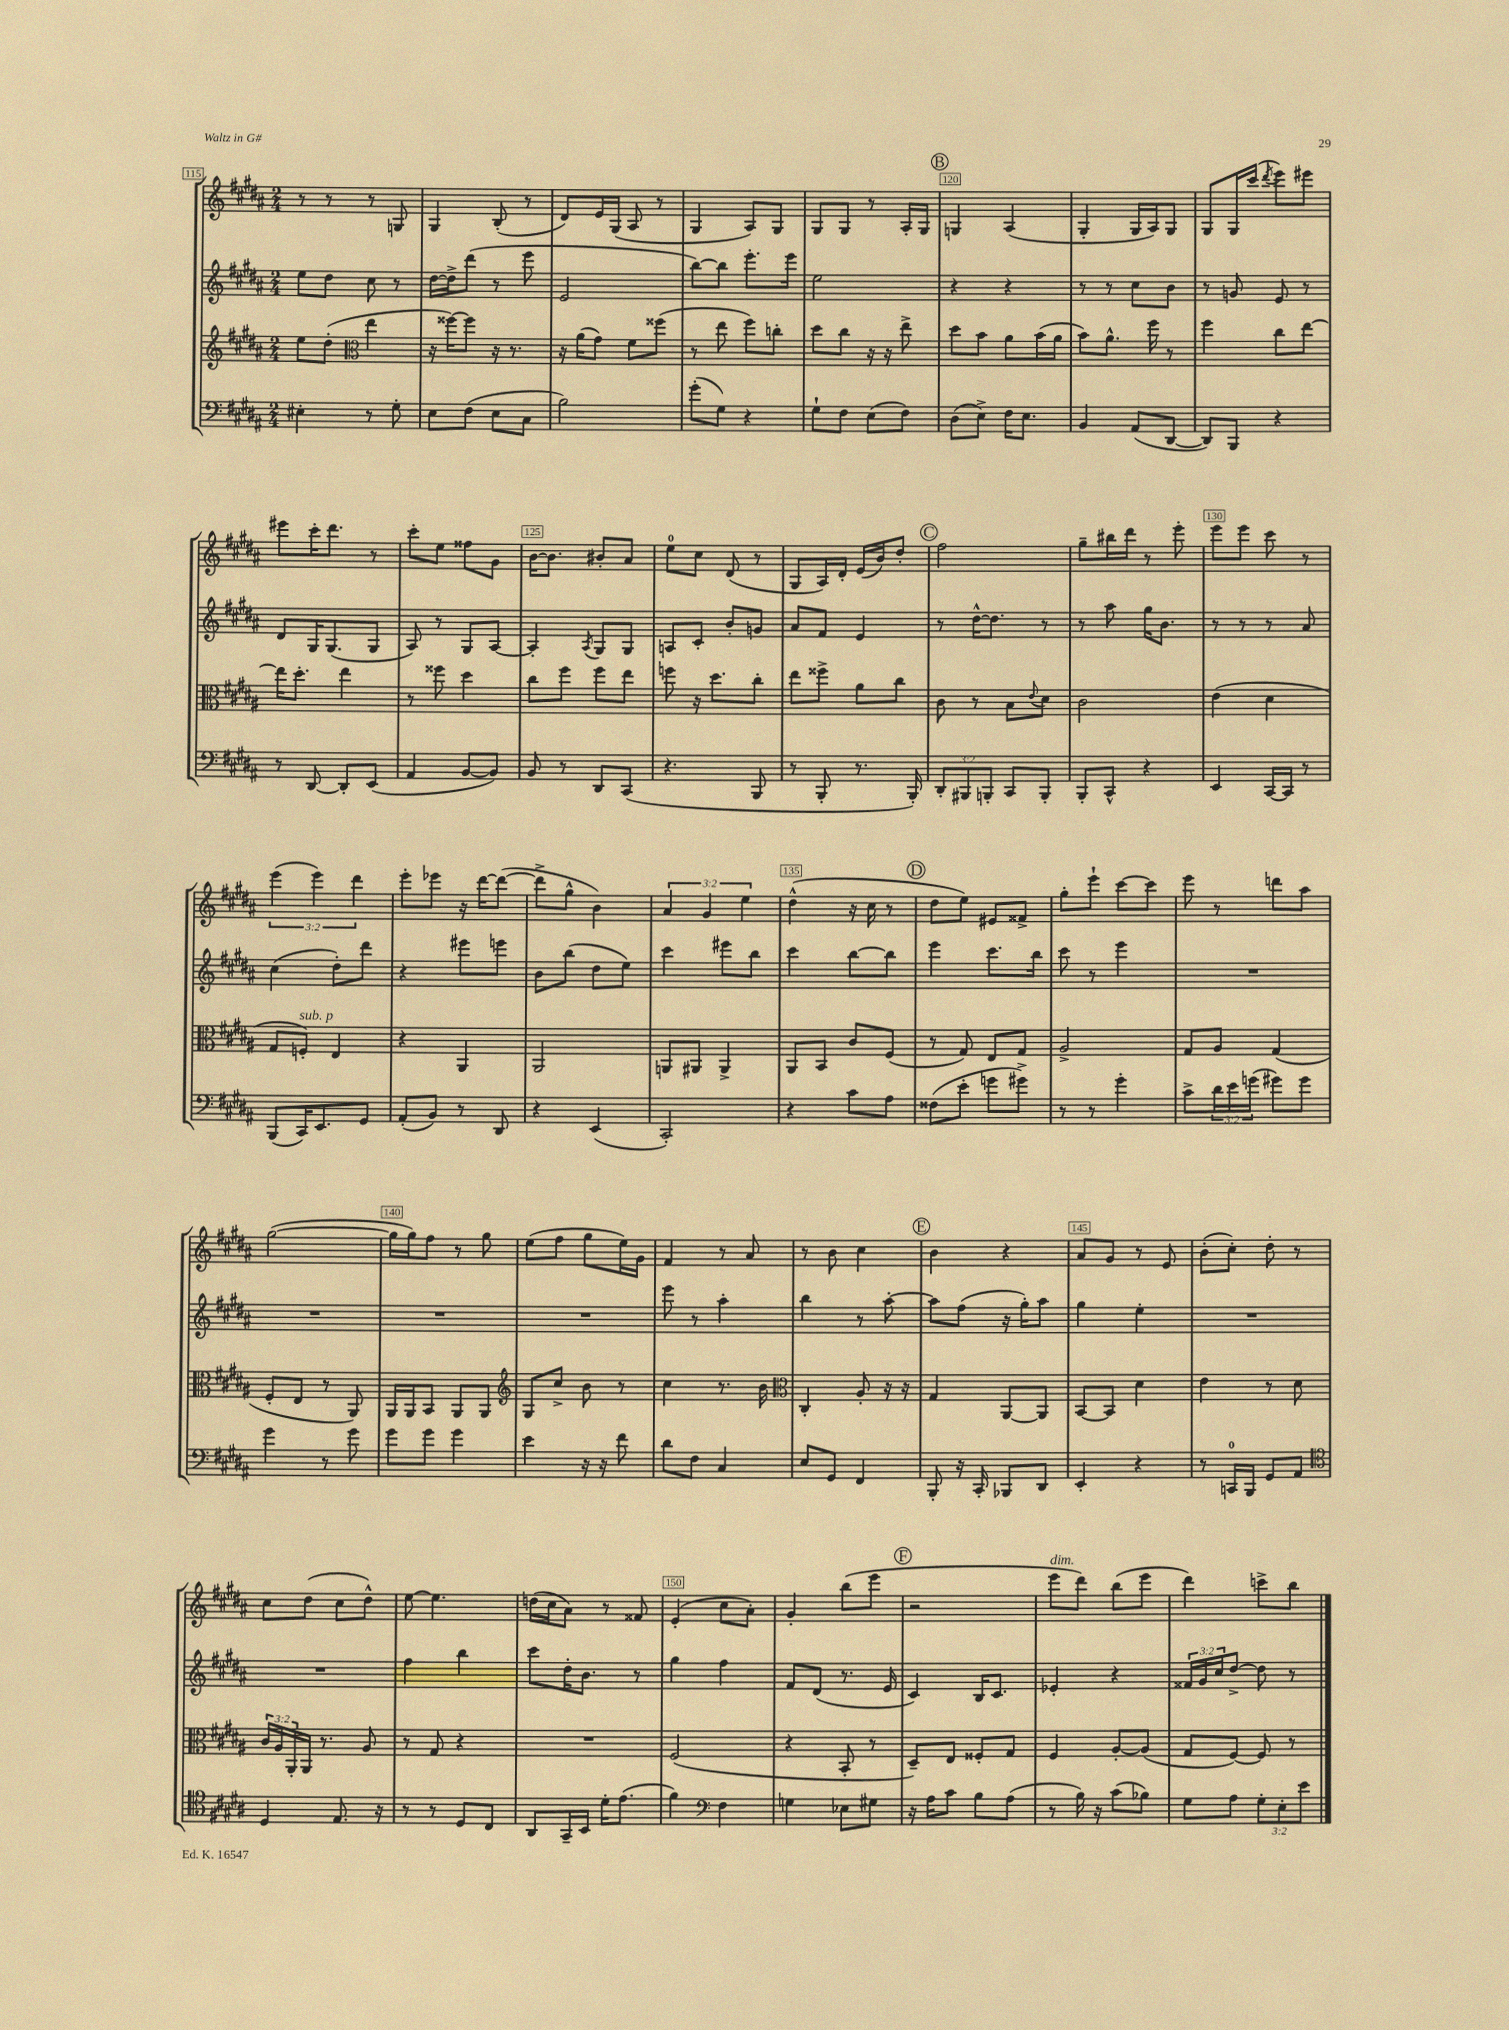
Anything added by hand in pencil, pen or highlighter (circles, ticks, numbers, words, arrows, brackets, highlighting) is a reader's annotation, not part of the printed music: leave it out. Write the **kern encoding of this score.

**kern	**kern	**kern	**kern
*part4	*part3	*part2	*part1
*staff4	*staff3	*staff2	*staff1
*clefF4	*clefG2	*clefG2	*clefG2
*k[f#c#g#d#a#]	*k[f#c#g#d#a#]	*k[f#c#g#d#a#]	*k[f#c#g#d#a#]
*M2/4	*M2/4	*M2/4	*M2/4
=115	=115	=115	=115
4E#X'\	8ee\L	8ee\L	8r
.	(8dd#'\J	8dd#\J	8r
*	*clefC3	*	*
8r	4ee\	8cc#\	8r
8G#'\	.	8r	8Gn/
=116	=116	=116	=116
8E\L	16r	[16dd#\LL	4G#/
.	[16ff##X\KL)	16dd#^\J]	.
(8F#\J	8ff##\J]	(8ddd#\J	.
8E\L	16r	8r	(8B'/
.	8.r	.	.
8C#\J	.	8eee\	8r
=117	=117	=117	=117
2B\)	16r	2e/	8d#/L)
.	(16a#\KL	.	.
.	8g#\J)	.	16e/L
.	.	.	(16G#/JJ
.	8f#\L	.	8A#/
.	(8ff##X\J	.	8r
=118	=118	=118	=118
(8g#'\L	8r	[8bb\L)	4G#/
8G#\J)	8ee\	8bb\J]	.
4r	8ff#\L)	8.eee'\L	8A#/L)
.	8ccn'\J	.	8G#/J
.	.	16eee\Jk	.
=119	=119	=119	=119
8G#`\L	8dd#\L	2ee\	8G#/L
8F#\J	8cc#\J	.	8G#/J
(8E\L	16r	.	8r
.	16r	.	.
8F#\J)	8ee^\	.	16A#'/LL
.	.	.	16G#/JJ
!!LO:REH:place=s1:t=B
=120	=120	=120	=120
(8D#\L	8dd#\L	4r	4Gn/
8E^\J)	8b\J	.	.
16F#\KL	8a#\L	4r	(4A#/
8.E\J	.	.	.
.	(16b\L	.	.
.	16a#\JJ	.	.
=121	=121	=121	=121
4BB/	8b\L)	8r	4G#'/
.	8.a#^^\J	8r	.
(8AA#/L	.	8cc#\L	16G#/LL
.	16ff#\	.	16A#/J)
[8DD#/J	8r	8b\J	8G#/J
=122	=122	=122	=122
8DD#/L])	4ff#\	8r	8G#/L
8BBB/J	.	8gn/	16G#/L
.	.	.	(16ccc#/JJ
.	.	.	8qddd#/
4r	8cc#\L	8e/	8eee\L)
.	[8ee\J	8r	8eee#X\J
!!LO:LB:g=z
=123	=123	=123	=123
8r	16ee\KL]	8d#/L	8eee#X\L
.	8.dd#'\J	.	.
[8DD#/	.	16G#/K	16ccc#'\K
.	.	(8.G#/	8.ddd#\J
8DD#'/L]	4ee\	.	.
(8EE/J	.	8G#/J	8r
=124	=124	=124	=124
4AA#/	8r	8A#/)	8ccc#'\L
.	8ff##X\	8r	8ee\J
[8BB/L	4dd#\	8G#/L	8ff##X\L
8BB/J])	.	[8A#/J	8g#\J
=125	=125	=125	=125
8BB/	8cc#\L	4A#'/]	[16b\KL
.	.	.	8.b\J]
8r	8ff#\J	.	.
.	.	8qA#/	.
8DD#/L	8ff#\L	8G#/L	8b#X'/L
(8CC#/J	8ee\J	8G#/J	8a#/J
=126	=126	=126	=126
4.r	8ffn\	8An/L	8ee\L
.	16r	8c#'/J	8cc#\J
.	8.dd#\L	.	.
.	.	8b'/L	(8d#/
8BBB/	8cc#'\J	8gn/J	8r
=127	=127	=127	=127
8r	8ee\L	8a#/L	8G#/L
8BBB'/	8ff##X^\J	8f#/J	16A#/L)
.	.	.	16d#'/JJ
8.r	8a#\L	4e/	(16e/LL
.	.	.	16b/J)
.	8cc#\J	.	8dd#'/J
16BBB'/)	.	.	.
!!LO:REH:place=s1:t=C
=128	=128	=128	=128
12DD#'/L	8c#\	8r	2ff#\
12BBB#X/	.	.	.
.	8r	[16dd#^^\KL	.
12BBBn'/J	.	.	.
.	.	8.dd#\J]	.
8CC#/L	8B\L	.	.
.	8qqe/	.	.
8BBB'/J	8d#\J	8r	.
=129	=129	=129	=129
8BBB'/L	2c#\	8r	8gg#~\L
8CC#^^/J	.	8aa#\	16bb#X\L
.	.	.	16ddd#\JJ
4r	.	16gg#\KL	8r
.	.	8.b\J	.
.	.	.	8eee'\
=130	=130	=130	=130
4EE/	(4e\	8r	8eee\L
.	.	8r	8eee\J
[16CC#/LL	4d#\	8r	8ccc#\
16CC#/JJ]	.	.	.
8r	.	8a#/	8r
!!LO:LB:g=z
=131	=131	=131	=131
(8BBB/L	8G#/L	(4cc#\	(6eee\
!	!LO:TX:a:i:t=sub. p	!	!
16CC#/K)	8Fn'/J)	.	.
.	.	.	6eee\)
8.EE/	.	.	.
.	4E/	8dd#'\L)	.
.	.	.	6ddd#\
8GG#/J	.	8ddd#\J	.
=132	=132	=132	=132
(8AA#'/L	4r	4r	8eee'\L
8BB/J)	.	.	8eee-X\J
8r	4AA#/	8eee#X\L	16r
.	.	.	[16ddd#\KL
8DD#/	.	8eeen\J	(8ddd#\J_
=133	=133	=133	=133
4r	2AA#/	8b\L	8ddd#^\L]
.	.	(8bb\J	8gg#^^\J
(4EE/	.	8dd#\L	4b\)
.	.	8ee\J)	.
=134	=134	=134	=134
2CC#'/)	8AAn/L	4ccc#\	6a#/
.	8AA#X/J	.	.
.	.	.	6g#/
.	4AA#^/	8eee#X\L	.
.	.	.	6ee\
.	.	8bb\J	.
=135	=135	=135	=135
4r	8AA#/L	4ccc#\	(4dd#^^\
.	8BB/J	.	.
8c#\L	8c#/L	[8bb\L	16r
.	.	.	16cc#\
8A#\J	(8F#/J	8bb\J]	8r
!!LO:REH:place=s1:t=D
=136	=136	=136	=136
(8F##X\L	8r	4eee\	8dd#\L
8e'\J	8G#/)	.	8ee\J)
8gn\L	8E/L	8.ccc#\L	8e#X/L
8g#X^\J)	8G#/J	.	8f##X^/J
.	.	16bb\Jk	.
=137	=137	=137	=137
8r	2A#^/	8ccc#\	8gg#'\L
8r	.	8r	8eee`\J
4g#'\	.	4eee\	[8ccc#\L
.	.	.	8ccc#\J]
=138	=138	=138	=138
8c#^\L	8G#/L	2r	8eee\
24d#\L	8A#/J	.	8r
24e\	.	.	.
(24gn\JJ	.	.	.
8g#X\L)	(4G#/	.	8dddn\L
8g#\J	.	.	8aa#\J
!!LO:LB:g=z
=139	=139	=139	=139
4g#\	8F#'/L	2r	([2gg#\
.	8E/J	.	.
8r	8r	.	.
8g#\	8AA#/)	.	.
=140	=140	=140	=140
8g#\L	16AA#/LL	2r	16gg#\LL]
.	16AA#/J	.	16gg#\J)
8g#\J	8BB/J	.	8ff#\J
4g#\	8AA#/L	.	8r
.	8AA#/J	.	8gg#\
=141	=141	=141	=141
*	*clefG2	*	*
4e\	8G#/L	2r	(8ee\L
.	8cc#^/J	.	8ff#\J
16r	8b\	.	8gg#\L
16r	.	.	.
8f#\	8r	.	16ee\L)
.	.	.	16g#\JJ
=142	=142	=142	=142
8d#\L	4cc#\	8eee\	4f#/
8F#\J	.	8r	.
4C#/	8.r	4aa#'\	8r
.	.	.	8a#/
.	16b\	.	.
=143	=143	=143	=143
*	*clefC3	*	*
8E/L	4C#'/	4bb\	8r
8GG#/J	.	.	8b\
4FF#/	8A#'/	8r	4cc#\
.	16r	[8aa#'\	.
.	16r	.	.
!!LO:REH:place=s1:t=E
=144	=144	=144	=144
8BBB'/	4G#/	8aa#\L]	4b\
16r	.	(8ff#\J	.
16CC#'/	.	.	.
8BBB-X/L	[8AA#/L	16r	4r
.	.	16gg#'\KL)	.
8DD#/J	8AA#/J]	8aa#\J	.
=145	=145	=145	=145
4EE'/	[8BB/L	4gg#\	8a#/L
.	8BB/J]	.	8g#/J
4r	4d#\	4ee'\	8r
.	.	.	8e/
=146	=146	=146	=146
8r	4e\	2r	(8b'\L
16CCn/LL	.	.	8cc#'\J)
16BBB/JJ	.	.	.
8GG#/L	8r	.	8dd#'\
8AA#/J	8d#\	.	8r
!!LO:LB:g=z
=147	=147	=147	=147
*clefC4	*	*	*
4D#/	24c#/LL	2r	8cc#\L
.	24A#/	.	.
.	24AA#'/	.	.
.	16AA#/JJ	.	(8dd#\J
.	8.r	.	.
8.E/	.	.	8cc#\L
.	8A#/	.	8dd#^^\J)
16r	.	.	.
=148	=148	=148	=148
8r	8r	4ff#\	[8ee\
8r	8G#/	.	4.ee\]
8D#/L	4r	4bb\	.
8C#/J	.	.	.
=149	=149	=149	=149
8AA#/L	2r	8ccc#\L	(16ddn\LL
.	.	.	16cc#\J
16GG#~/L	.	16dd#'\K	8a#\J)
16BB/JJ	.	8.b\J	.
16d#'\KL	.	.	8r
(8.e\J	.	.	.
.	.	8r	8f##X/
=150	=150	=150	=150
4f#\)	(2F#/	4gg#\	(4e'/
*clefF4	*	*	*
4F#\	.	4ff#\	8cc#\L
.	.	.	8a#'\J)
=151	=151	=151	=151
4Gn\	4r	8f#/L	4g#'/
.	.	(8d#/J	.
8E-X\L	8BB'/	8.r	(8bb\L
8G#X\J	8r	.	8eee\J
.	.	16e/	.
!!LO:REH:place=s1:t=F
=152	=152	=152	=152
16r	8D#~/L)	4c#/)	2r
16A#\KL	.	.	.
8c#\J	8E/J	.	.
8B\L	8F##X'/L	16B/KL	.
.	.	8.c#/J	.
(8A#\J	8G#/J	.	.
=153	=153	=153	=153
!	!	!	!LO:TX:a:i:t=dim.
8r	4F#/	4e-X'/	8eee\L
16B\)	.	.	8ddd#\J)
16r	.	.	.
(8c#\L	[8A#'/L	4r	(8bb\L
8B-X\J)	(8A#/J]	.	8eee\J
=154	=154	=154	=154
8G#\L	8G#/L	24f##X/LL	4ddd#\)
.	.	24g#/	.
.	.	24cc#/J	.
8A#\J	[8F#/J)	[8dd#^/J	.
12G#'\L	8F#/]	8dd#\]	8cccn^\L
12E'\	.	.	.
.	8r	8r	8bb\J
12e\J	.	.	.
==	==	==	==
*-	*-	*-	*-
